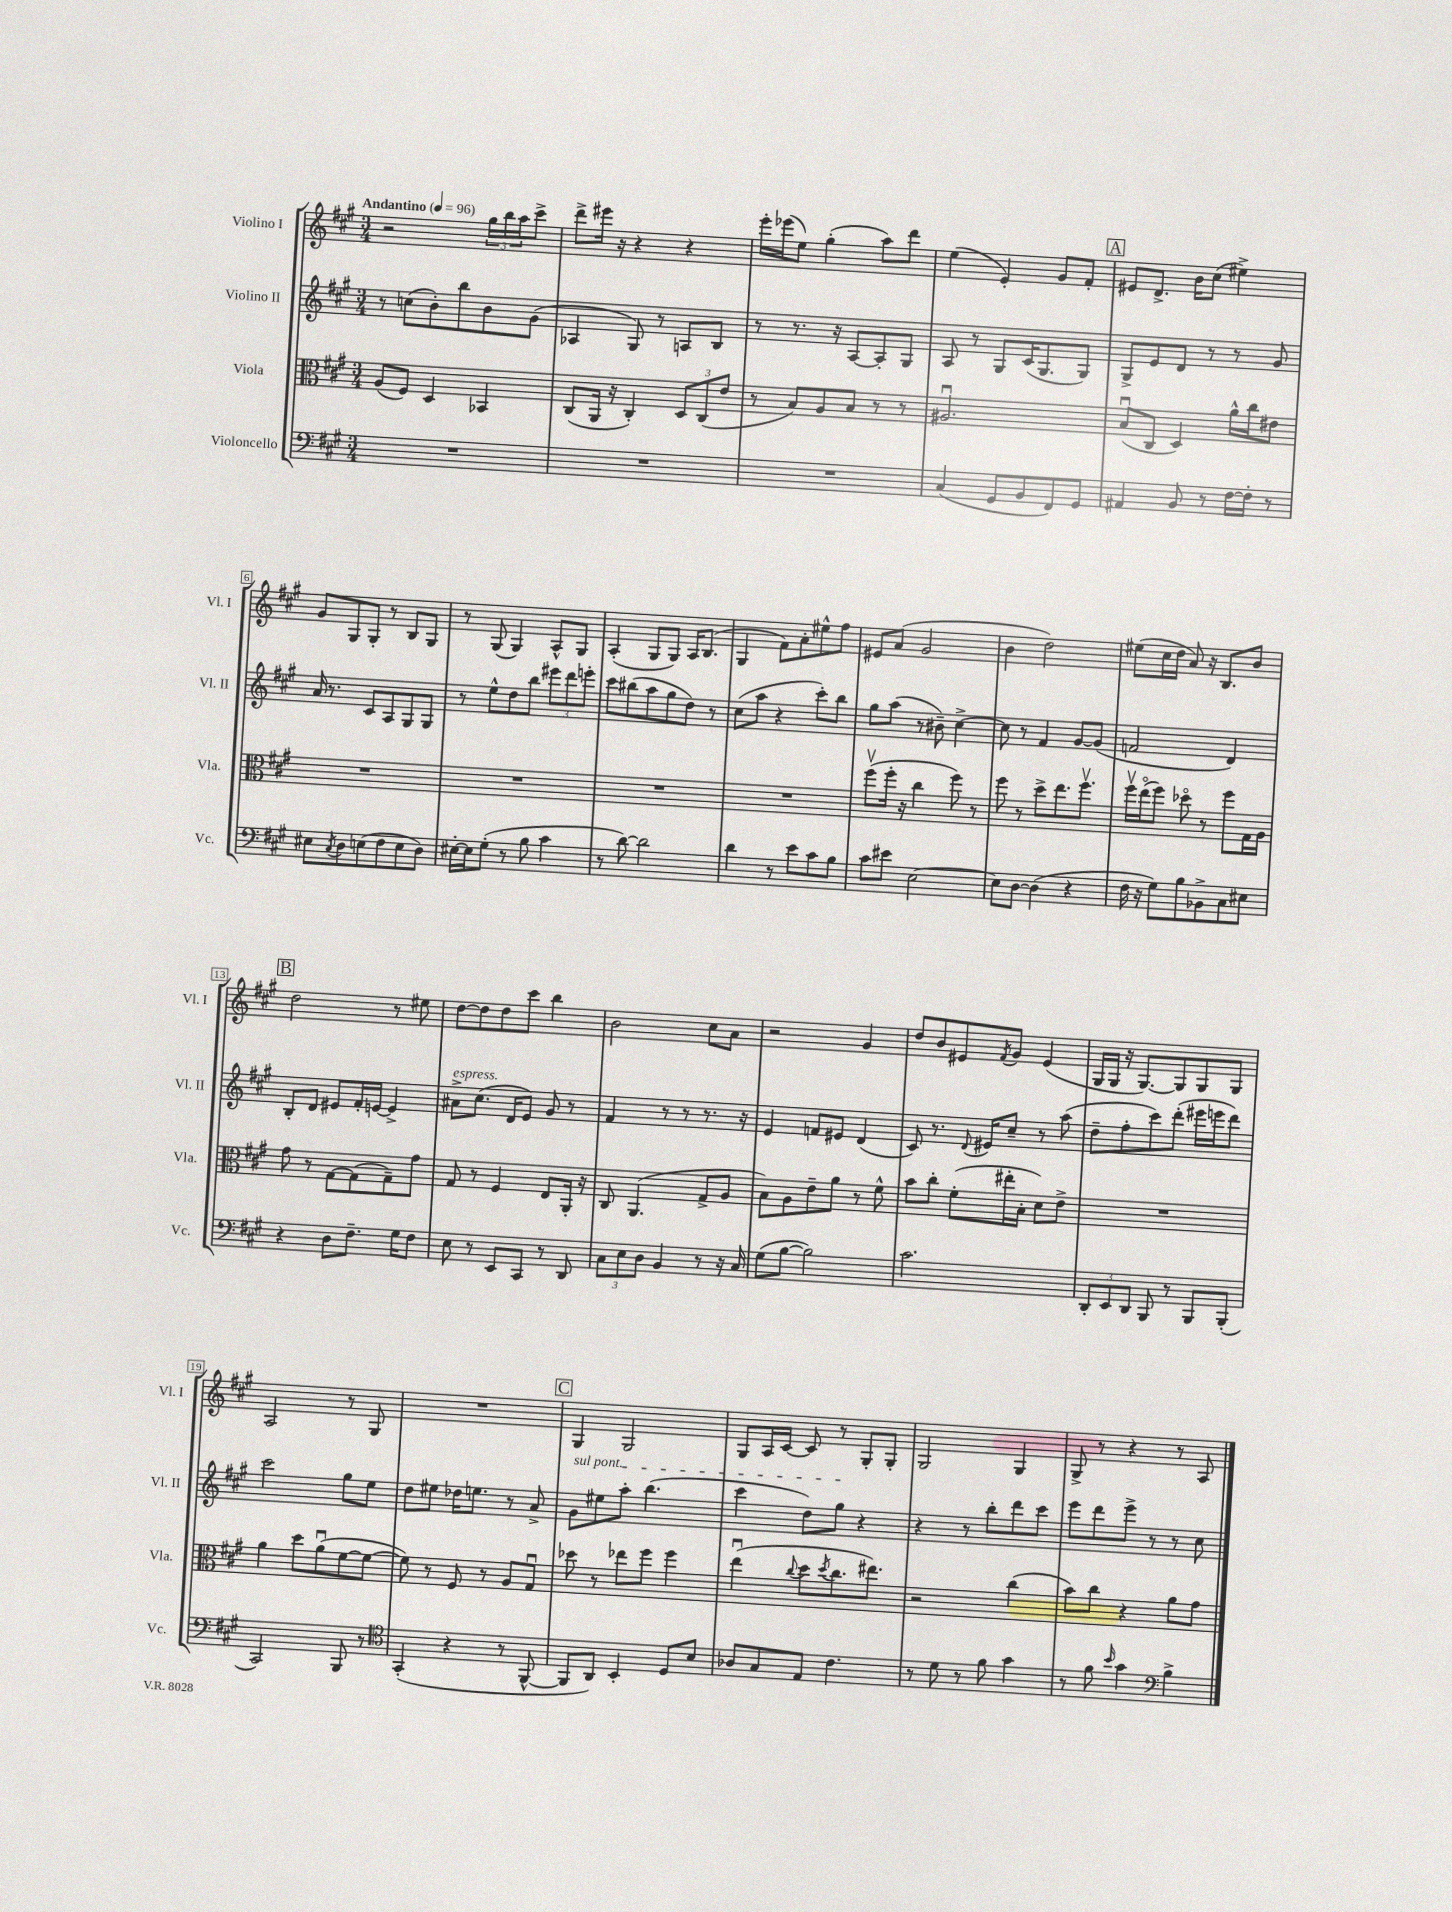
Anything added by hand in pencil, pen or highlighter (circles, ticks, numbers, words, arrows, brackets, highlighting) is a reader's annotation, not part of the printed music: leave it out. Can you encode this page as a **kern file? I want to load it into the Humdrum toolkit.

**kern	**kern	**kern	**kern
*staff4	*staff3	*staff2	*staff1
*clefF4	*clefC3	*clefG2	*clefG2
*k[f#c#g#]	*k[f#c#g#]	*k[f#c#g#]	*k[f#c#g#]
*M3/4	*M3/4	*M3/4	*M3/4
*MM96	*MM96	*MM96	*MM96
2.r	(8A	8r	2r
.	8F#)	(8cc	.
.	4D	8b')	.
.	.	8bb	.
.	4BB-	8b	24gg#
.	.	.	24bb
.	.	.	24aa
.	.	(8g#	8ccc#^
=	=	=	=
2.r	(8C#	4A-	8ddd^
.	16AA	.	16eee#
.	16r	.	16r
.	4C#')	8G#)	4r
.	.	8r	.
.	12D	8A	4r
.	(12C#	.	.
.	.	8B	.
.	12e	.	.
=	=	=	=
2.r	8r	8r	16eee'
.	.	.	(16eee-
.	8B)	8.r	8ee)
.	8A	.	(4gg#'
.	.	16r	.
.	8B	[8A	.
.	8r	8A']	8aa)
.	8r	8G#	8ddd
=	=	=	=
(4C#	2.A#u	8A	(4ee
.	.	8r	.
8GG#	.	8G#	4e')
8BB	.	(16c#	.
.	.	8.G#	.
8FF#)	.	.	8g#
8GG#	.	8G#)	8f#'
=	=	=	=
4AA#	(8Bu	8G#^	8e#
.	8C#	8e	8.d^
8BB	4D)	8d	.
.	.	.	16b
8r	.	8r	(8cc#
[16F#	16a^^	8r	4ee#^)
16F#']	16cc#	.	.
8r	8e#	8g#	.
=	=	=	=
8E#	2.r	16a	8g#
.	.	8.r	.
8qC#	.	.	.
8D	.	.	8G#
(8E	.	8c#	8G#'
8F#	.	8A	8r
8E	.	8G#	8B
8D)	.	8G#	8G#
=	=	=	=
[16E#'	2.r	8r	8r
16E#]	.	.	.
(8G#'	.	8ee^^	(8G#
8r	.	8dd	4G#)
8B	.	8bb	.
4c#	.	12eee#	8A^^
.	.	12ddd	.
.	.	.	8G#
.	.	12eee'	.
=	=	=	=
8r	2.r	8ccc#	(4A'
[8d)	.	(8bb#	.
2d]	.	8aa	8G#
.	.	8gg#	8G#)
.	.	8dd)	16A
.	.	.	(8.B
.	.	8r	.
=	=	=	=
4d	2.r	(8cc#	4G#
.	.	8aa	.
8r	.	4r	8f#)
8e	.	.	8a'
8c#	.	8ccc#')	8ee#^^
8B	.	8bb	8ff#
=	=	=	=
8c#	(8ff#v	8gg#	8e#
8e#	16ff#'	(8aa	(8a
.	16r	.	.
[2E	4cc#	8r	2g#
.	.	8b#~)	.
.	8ff#)	[4cc#^	.
.	8r	.	.
=	=	=	=
8E]	8ff#	8cc#]	4b
[8D	8r	8r	.
(4D]	8dd^	4f#	2dd)
.	8.ee	.	.
4r	.	[8g#	.
.	8.ff#v	.	.
.	.	(8g#]	.
=	=	=	=
16F#	16ff#v	2f	(8ee#
16r	(16eeo	.	.
8G#)	8ff#)	.	16cc#
.	.	.	16dd
8B	8dd-o	.	8a)
8BB-^	8r	.	16r
.	.	.	8.B
8C#	8ff#	4d)	.
8E#	16G#	.	8b
.	16A	.	.
=	=	=	=
4r	8g#	8B'	2dd
.	8r	8d	.
8D	[8G#	8e#	.
8.F#~	(8G#]	16f#'	.
.	.	[16e	.
.	8G#~)	4e^]	8r
16G#	.	.	.
8F#	8g#	.	8ee#
=	=	=	=
8E	8G#	8a#^	[8dd
8r	8r	(8.cc#	8dd]
8EE	4F#	.	8dd
.	.	16d	.
8CC#	.	8e)	8ccc#
8r	8E	8g#	4bb
8DD	16AA'	8r	.
.	16r	.	.
=	=	=	=
12C#	8C#	4f#	2b
12E	.	.	.
.	(4.AA	.	.
12D	.	.	.
4BB	.	8r	.
.	.	8r	.
8r	8G#^	8.r	8cc#
16r	8A	.	8a
16C#	.	16r	.
=	=	=	=
(8G#	8B)	4e	2r
[8B	8A	.	.
2B])	8e~	8f	.
.	8a	8e#	.
.	8r	(4d	4g#
.	8f#^^	.	.
=	=	=	=
2.c#	8b	8c#)	8dd
.	8cc#'	8.r	8b
.	(8f#'	.	8e#
.	.	8qqd	.
.	.	16e#	.
.	.	.	8qf#
.	16ee#'	8cc#~	8g#
.	16B'	.	.
.	8d)	8r	(4e#
.	8e^	(8aa	.
=	=	=	=
12DD'	2.r	8dd~	16G#
.	.	.	16G#
12EE	.	.	.
.	.	8ff#'	16r
12DD	.	.	.
.	.	.	[8.G#)
8BBB	.	8ccc#)	.
8r	.	(8ddd'	8G#]
8BBB	.	16eee#	8G#
.	.	16eee	.
(8BBB'	.	8ddd)	8G#
=	=	=	=
2CC#)	4a	2ccc#	2A
.	8dd	.	.
.	(8au	.	.
8BBB	[8f#	8gg#	8r
8r	8f#_	8ee	8G#
=	=	=	=
*clefC4	*	*	*
(4GG#'	8f#])	8dd	2.r
.	8r	8ee#	.
4r	8F#	16dd-	.
.	.	8.ee	.
.	8r	.	.
8r	8A	8r	.
[8FF#^^	8G#u	8a^	.
=	=	=	=
8FF#]	8dd-	8g#	4G#
8AA)	8r	8ee#	.
4BB'	8ee-	8aa'	2G#
.	8ff#	(4.bb	.
8D	4ff#	.	.
8B	.	.	.
=	=	=	=
8A-	(4eeu	4ccc#	8G#
8G#	.	.	16A
.	.	.	[16c#
.	8qqcc#	.	.
8E	8dd	8dd)	8c#]
.	8qdd	.	.
4.c#	8.cc#	8gg#	8r
.	.	4r	8G#'
.	8.ee#)	.	.
.	.	.	8G#'
=	=	=	=
8r	2r	4r	2G#
8d	.	.	.
8r	.	8r	.
8f#	.	8bb'	.
4g#	(4cc#	8ddd	4G#
.	.	8ccc#	.
=	=	=	=
8r	8b)	8eee	8G#^
8f#	8cc#	8ddd	8r
16qqb	.	.	.
4g#	4r	8eee^	4r
.	.	8r	.
*clefF4	*	*	*
4B^	8a	8r	8r
.	8g#	8cc#	8A
==	==	==	==
*-	*-	*-	*-
